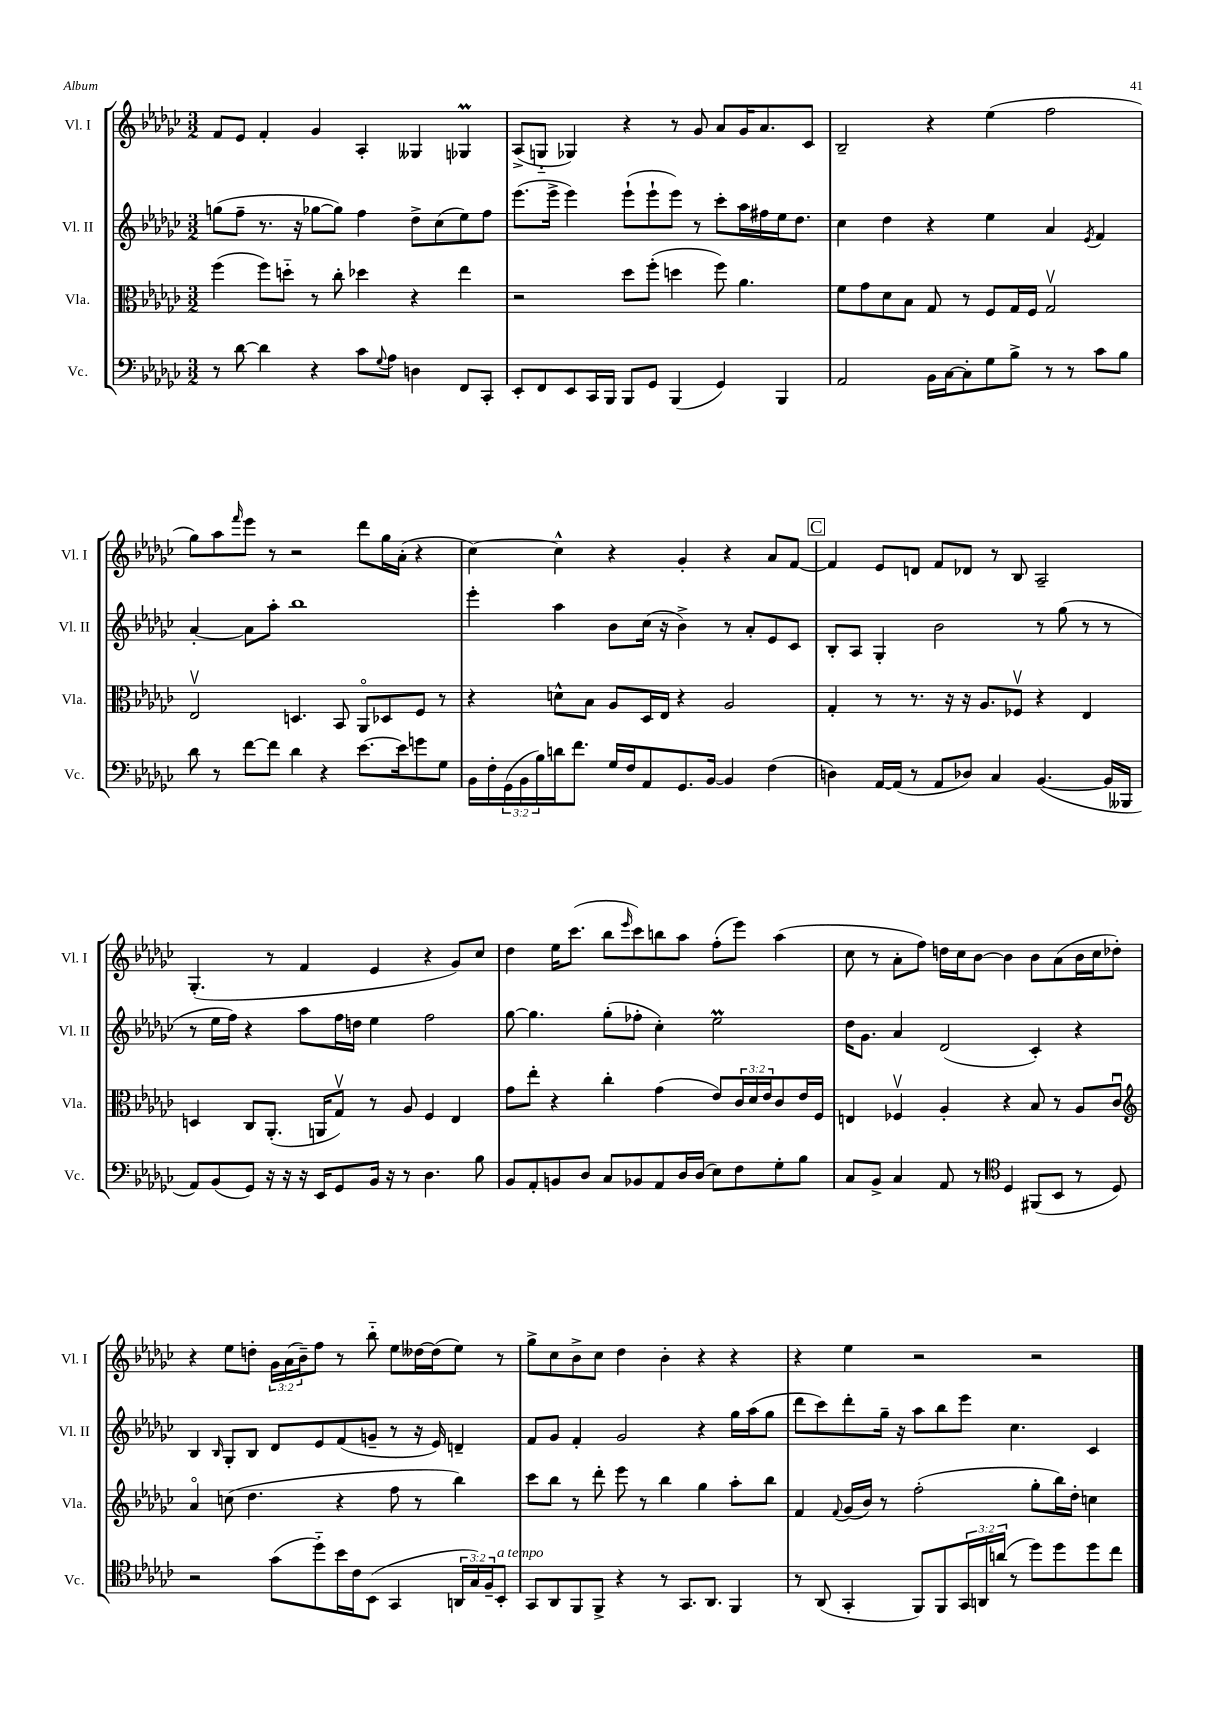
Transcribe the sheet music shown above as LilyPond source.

<<
\new StaffGroup <<
\new Staff = "s0" \with { instrumentName = "Vl. I" shortInstrumentName = "Vl. I" } {
    \clef treble \key ges \major \numericTimeSignature \time 3/2 \override Staff.TupletNumber.text = #tuplet-number::calc-fraction-text
    f'8 ees'8 f'4-. ges'4 aes4-. geses4 ges4\prall |
    aes8->( g8-_ ges4) r4 r8 ges'8 aes'8 ges'16 aes'8. ces'8 |
    bes2-- r4 ees''4( f''2 |
    ges''8) aes''8 \grace { f'''16 } ees'''8 r8 r2 des'''8 ges''16 aes'16-.( r4 |
    ces''4~) ces''4-^ r4 ges'4-. r4 aes'8 f'8~ |
    \mark \markup { \box "C" } f'4 ees'8 d'8 f'8 des'8 r8 bes8 aes2-- |
    ges4.-.( r8 f'4 ees'4 r4 ges'8) ces''8 |
    des''4 ees''16 ces'''8.( bes''8 \grace { ees'''16 } ces'''8) b''8 aes''8 f''8-.( ees'''8) aes''4( |
    ces''8 r8 aes'8-. f''8) d''16 ces''16 bes'8~ bes'4 bes'8 aes'8( bes'16 ces''16 des''8-.) |
    r4 ees''8 d''8-. \tuplet 3/2 { ges'16 aes'16( bes'16--) } f''8 r8 bes''8-_ ees''8 deses''16~ deses''16( ees''8) r8 |
    ges''8-> ces''8 bes'8-> ces''8 des''4 bes'4-. r4 r4 |
    r4 ees''4 r2 r2 \bar "|." |
}
\new Staff = "s1" \with { instrumentName = "Vl. II" shortInstrumentName = "Vl. II" } {
    \clef treble \key ges \major \numericTimeSignature \time 3/2
    g''8( f''8-- r8. r16 ges''8~ ges''8) f''4 des''8-> ces''8( ees''8) f''8 |
    ees'''8.( ees'''16-> ees'''4) ees'''8-!( ees'''8-! ees'''8) r8 ces'''8-. aes''16 fis''16 ees''16 des''8. |
    ces''4 des''4 r4 ees''4 aes'4 \acciaccatura { ees'8 } f'4 |
    aes'4~-. aes'8 aes''8-. bes''1 |
    ees'''4-. aes''4 bes'8 ces''16( r16 bes'4->) r8 aes'8-. ees'8 ces'8 |
    \mark \markup { \box "C" } bes8-. aes8 ges4-. bes'2 r8 ges''8( r8 r8 |
    r8 ees''16 f''16) r4 aes''8 f''16 d''16 ees''4 f''2 |
    ges''8~ ges''4. ges''8-.( fes''8-. ces''4-.) ees''2\prall |
    des''16 ges'8. aes'4 des'2( ces'4-.) r4 |
    bes4 \grace { bes16 } ges8-. bes8 des'8 ees'8 f'8( g'8-- r8 r16 ees'16) d'4-- |
    f'8 ges'8 f'4-. ges'2 r4 ges''16 aes''16( ges''8 |
    des'''8 ces'''8) des'''8-. ges''16-- r16 aes''8 bes''8 ees'''8 ces''4. ces'4 \bar "|." |
}
\new Staff = "s2" \with { instrumentName = "Vla." shortInstrumentName = "Vla." } {
    \clef alto \key ges \major \numericTimeSignature \time 3/2 \override Staff.TupletNumber.text = #tuplet-number::calc-fraction-text
    f''4( f''8) d''8-_ r8 ces''8-. des''4 r4 ees''4 |
    r2 des''8 f''8-.( d''4 f''8) aes'4. |
    f'8 ges'8 des'8 bes8 ges8 r8 f8 ges16 f16 ges2\upbow |
    ees2\upbow d4. bes,8 aes,8\flageolet des8 f8 r8 |
    r4 d'8-^ bes8 aes8 des16 ees16 r4 aes2 |
    \mark \markup { \box "C" } ges4-. r8 r8. r16 r16 aes8. fes8\upbow r4 ees4 |
    d4 ces8 aes,8.-.( a,16 ges8\upbow) r8 aes8 f4 ees4 |
    ges'8 ees''8-. r4 ces''4-. ges'4( ees'8) \tuplet 3/2 { ces'16 des'16 ees'16 } ces'8 ees'16 f16 |
    e4 fes4\upbow aes4-. r4 bes8 r8 aes8 ces'8\downbow |
    \clef treble aes'4\flageolet c''8( des''4. r4 f''8 r8 bes''4) |
    ces'''8 bes''8 r8 des'''8-. ees'''8 r8 bes''4 ges''4 aes''8-. bes''8 |
    f'4 \appoggiatura { f'8 } ges'16( bes'16) r8 f''2-.( ges''8-. bes''16) des''16-. c''4 \bar "|." |
}
\new Staff = "s3" \with { instrumentName = "Vc." shortInstrumentName = "Vc." } {
    \clef bass \key ges \major \numericTimeSignature \time 3/2 \override Staff.TupletNumber.text = #tuplet-number::calc-fraction-text
    r8 des'8~ des'4 r4 ces'8 \appoggiatura { ges8 } aes8 d4 f,8 ces,8-. |
    ees,8-. f,8 ees,8 ces,16 bes,,16 bes,,8 ges,8 bes,,4( ges,4) bes,,4 |
    aes,2 bes,16 ces16~ ces8-. ges8 bes8-> r8 r8 ces'8 bes8 |
    des'8 r8 f'8~ f'8 des'4 r4 ees'8.~ ees'16 g'8 ges8 |
    bes,16 f16-. \tuplet 3/2 { ges,16( bes,16 bes16) } d'16 f'8. ges16 f16 aes,8 ges,8. bes,16~ bes,4 f4( |
    \mark \markup { \box "C" } d4) aes,16~ aes,16( r8 aes,8 des8) ces4 bes,4.~( bes,16 beses,,16 |
    aes,8) bes,8( ges,8) r16 r16 r16 ees,16 ges,8 bes,16 r16 r8 des4. bes8 |
    bes,8 aes,8-. b,8 des8 ces8 bes,8 aes,8 des16 des16( ees8) f8 ges8-. bes8 |
    ces8 bes,8-> ces4 aes,8 r8 \clef tenor des4 fis,8( bes,8 r8 des8) |
    r2 ges'8( des''8-_) bes'16 ces'16 bes,8( ges,4 \tuplet 3/2 { a,16 ges16) f16-- } bes,8-.^\markup { \italic "a tempo" } |
    ges,8 aes,8 f,8 f,8-> r4 r8 ges,8. aes,8. f,4 |
    r8 aes,8( ges,4-. f,8) f,8 \tuplet 3/2 { ges,16 a,16 a'16( } r8 des''8) des''8 des''8 ces''8 \bar "|." |
}
>>
>>
\layout { \context { \Score \remove "Bar_number_engraver" } }
